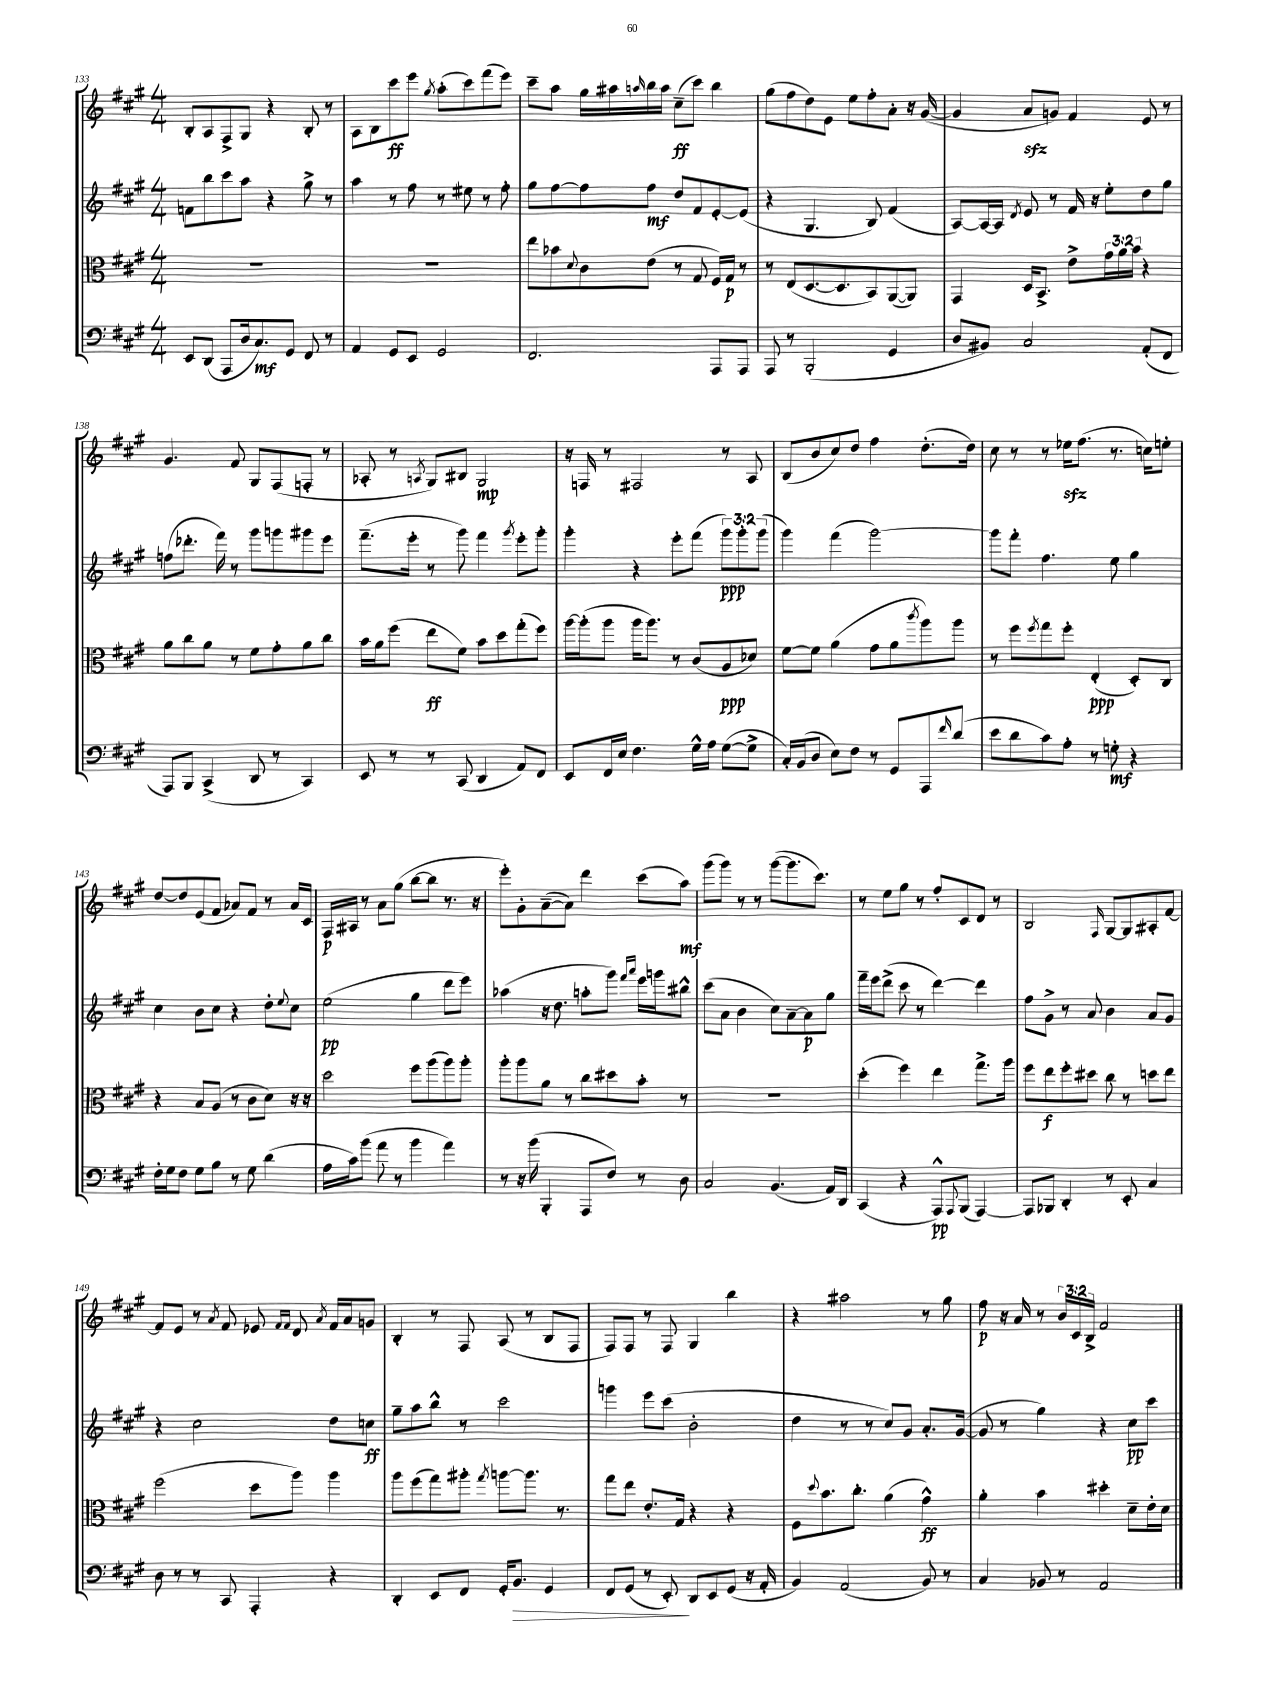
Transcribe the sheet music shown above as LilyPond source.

<<
\new StaffGroup <<
\new Staff = "s0" {
    \clef treble \key a \major \numericTimeSignature \time 4/4 \override Staff.TupletNumber.text = #tuplet-number::calc-fraction-text
    b8-. a8 fis8-> gis8 r4 b8-. r8 |
    a8 b8 cis'''8\ff e'''8 \acciaccatura { gis''8 } a''8-.( cis'''8) fis'''8( e'''8) |
    cis'''8-- a''8 gis''16 ais''16 \grace { a''16 } b''16 a''16 cis''8--\ff( cis'''8) b''4 |
    gis''8( fis''8 d''8) e'8 e''8 fis''8-. a'8-. r16 gis'16~( |
    gis'4 a'8\sfz g'8) fis'4 e'8 r8 |
    gis'4. fis'8 gis8 fis8( f8-. r8 |
    aes8-. r8 \acciaccatura { a8 } gis8) bis8 gis2\mp |
    r16 f16 r8 fis2 r8 a8 |
    b8( b'8 cis''8) d''8 fis''4 d''8.-.( d''16) |
    cis''8 r8 r8 ees''16\sfz fis''8.( r8. c''16) e''8-. |
    d''8~ d''8 e'8( fis'8 aes'8) fis'8 r8 aes'16 cis'16 |
    fis16\p ais16 r8 a'8 gis''8( b''8~ b''8 r8. r16 |
    e'''8-.) gis'8-. a'8~--( a'8) d'''4 cis'''8( a''8\mf) |
    gis'''8( gis'''8) r8 r8 gis'''8~( gis'''8. cis'''8.) |
    r8 e''8 gis''8 r8 fis''8-. cis'8 d'8 r8 |
    b2 \grace { fis16 } gis8~ gis8 ais8-. fis'8~ |
    fis'8 e'8 r8 \acciaccatura { a'8 } fis'8 ees'8 \grace { fis'16 fis'16 } d'8 \acciaccatura { a'8 } fis'16 a'16 g'8 |
    b4-. r8 fis8 a8( r8 b8 fis8 |
    fis8) fis8 r8 fis8 gis4 b''4 |
    r4 ais''2 r8 gis''8 |
    fis''8\p r16 a'16 r8 \tuplet 3/2 { b'16 cis'16 b16-> } fis'2 \bar "|." |
}
\new Staff = "s1" {
    \clef treble \key a \major \numericTimeSignature \time 4/4 \override Staff.TupletNumber.text = #tuplet-number::calc-fraction-text
    f'8 b''8 cis'''8 a''8 r4 gis''8-> r8 |
    a''4 r8 fis''8 r8 eis''8 r8 fis''8-. |
    gis''8 fis''8~ fis''8 fis''8\mf d''8 fis'8 e'8~-. e'8( |
    r4 gis4. b8) fis'4( |
    a8~) a16~ a16 \acciaccatura { d'8 } e'8 r8 fis'16 r16 e''8-. d''8 gis''8 |
    f''8( des'''8.-. fis'''16) r8 gis'''8 g'''8 gis'''8 e'''8 |
    fis'''8.--( e'''16-. r8 gis'''8) fis'''4 \acciaccatura { gis'''8 } e'''8-. gis'''8-. |
    gis'''4-. r4 e'''8-. fis'''8( \tuplet 3/2 { gis'''8\ppp) gis'''8-. gis'''8( } |
    gis'''4) fis'''4( gis'''2~) |
    gis'''8 fis'''8-. fis''4. e''8 gis''4 |
    cis''4 b'8 cis''8 r4 d''8-. \appoggiatura { e''8 } cis''8 |
    e''2\pp( gis''4 d'''8 e'''8) |
    aes''4( r16 d''8. a''8-. gis'''8) \grace { fis'''16 a'''16 } e'''16 g'''16 bis''8-^ |
    cis'''8( a'8 b'4 cis''8) a'8~-- a'8\p gis''8 |
    fis'''16-- e'''16 d'''8->( cis'''8 r8 d'''4~) d'''4 |
    fis''8 gis'8-> r8 a'8 b'4 a'8 gis'8 |
    r4 cis''2 d''8 c''8\ff |
    gis''8-- a''8 b''8-^ r8 cis'''2 |
    g'''4 e'''8 cis'''8( b'2-. |
    d''4 r8 r8 cis''8) gis'8 a'8.-. gis'16~( |
    gis'8 r8 gis''4) r4 cis''8\pp cis'''8 \bar "|." |
}
\new Staff = "s2" {
    \clef alto \key a \major \numericTimeSignature \time 4/4 \override Staff.TupletNumber.text = #tuplet-number::calc-fraction-text
    R1 |
    R1 |
    e''8 bes'8 \appoggiatura { d'8 } cis'8 e'8( r8 gis8 fis16) gis16\p r8 |
    r8 e8( d8.~ d8. b,8) a,8~( a,8) |
    gis,4 d16 b,8.-> e'8-> \tuplet 3/2 { gis'16 a'16 b'16 } r4 |
    a'8 cis''8 a'8 r8 fis'8 gis'8-. a'8 cis''8 |
    b'16 a'16 fis''8( e''8\ff fis'8) b'8 d''8 gis''8-.( fis''8) |
    a''16~ a''16-.( a''8 a''16 a''8.) r8 cis'8( a8\ppp des'8) |
    fis'8~ fis'8 a'4( gis'8 a'8 \acciaccatura { cis'''8 } a''8) a''8 |
    r8 fis''8 \acciaccatura { fis''8 } gis''8 fis''8-. e4-.\ppp( d8-.) cis8 |
    r4 b8 a8( r8 cis'8 d'8) r16 r16 |
    d''2 fis''8 a''8( a''8) a''8-. |
    a''8-. a''8 a'8 r8 cis''8 dis''8 b'8-. r8 |
    R1 |
    d''4-.( fis''4) e''4 gis''8.-> a''16 |
    fis''8 e''8\f fis''8-. dis''8 cis''8 r8 d''8 e''8 |
    fis''2( d''8 a''8) a''4 |
    a''8 fis''8( gis''8) ais''8-. \acciaccatura { gis''8 } a''8~ a''8. r8. |
    gis''8 e''8 e'8.-. gis16 r4 r4 |
    fis8 \appoggiatura { d''8 } b'8. cis''8.-. a'4( gis'4-^\ff) |
    a'4-. b'4 dis''4-. d'8-- e'16-. d'16 \bar "|." |
}
\new Staff = "s3" {
    \clef bass \key a \major \numericTimeSignature \time 4/4
    e,8 d,8( a,,8 d16 cis8.\mf) gis,8 fis,8 r8 |
    a,4 gis,8 e,8 gis,2 |
    fis,2. a,,8 a,,8 |
    a,,8 r8 b,,2-.( gis,4 |
    d8 bis,8) cis2 a,8-.( fis,8 |
    a,,8) b,,8 cis,4->( d,8 r8 cis,4) |
    e,8 r8 r8 cis,8( d,4 a,8) fis,8 |
    e,8 fis,16 e16 fis4. gis16-^ a16 gis8~( gis8-> |
    cis16-.) b,16( d8 e8) fis8 r8 gis,8 a,,8 \grace { fis'16 } d'8( |
    e'8 d'8 cis'8) a8-. r8 g8-.\mf r4 |
    fis16-. gis16 fis8 gis8 b8 r8 gis8 d'4( |
    a16 cis'16) b'8( a'8 r8 b'4 a'4) |
    r8 r16 b'16( b,,4-. a,,8 fis8) r8 d8 |
    cis2 b,4.( a,16) d,16 |
    cis,4( r4 a,,8-^\pp) \appoggiatura { a,,8 } b,,8( a,,4~) |
    a,,8 bes,,8 d,4-. r8 e,8-. cis4 |
    d8 r8 r8 cis,8 a,,4-. r4 |
    d,4-. e,8 fis,8 gis,16-. b,8.\> gis,4 |
    fis,8 gis,8( r8 e,8-.\!) d,8 e,8 gis,8( r16 a,16-. |
    b,4) a,2( b,8) r8 |
    cis4 bes,8 r8 a,2 \bar "|." |
}
>>
>>
\layout { \context { \Score currentBarNumber = #133 } }
